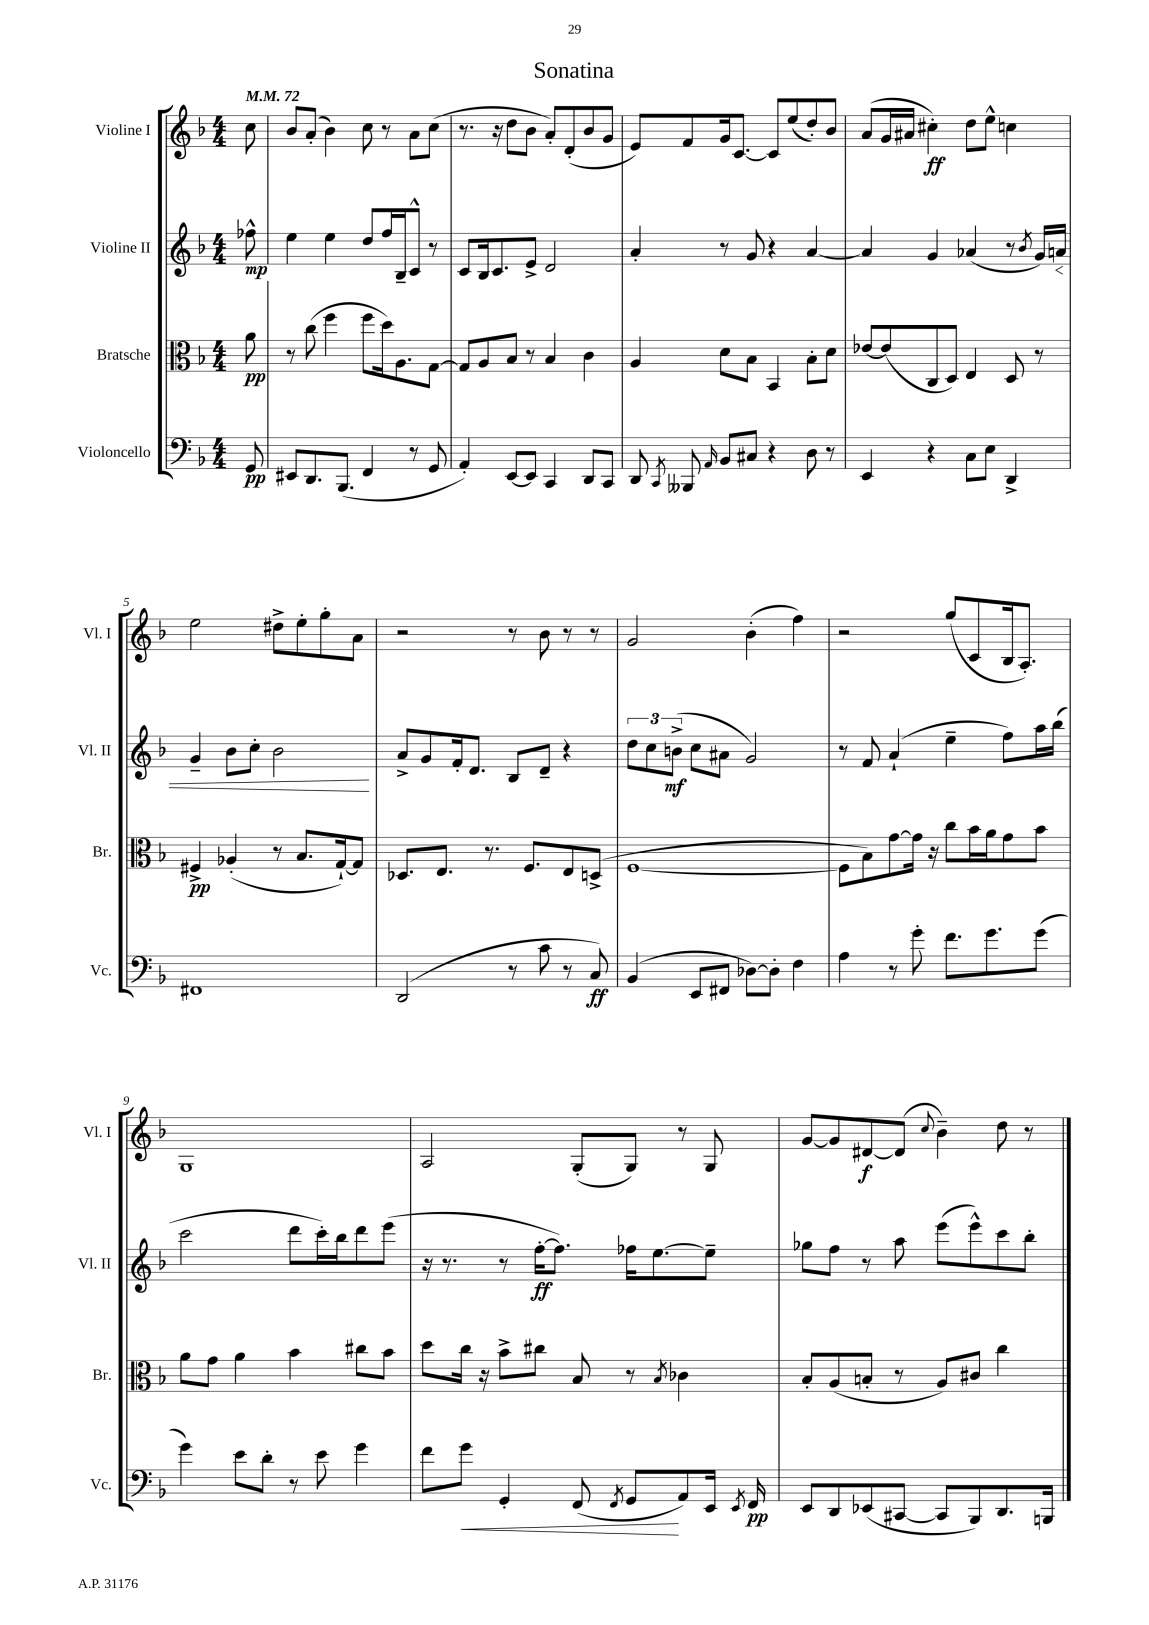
\header { title = "Sonatina" }
<<
\new StaffGroup <<
\new Staff = "s0" \with { instrumentName = "Violine I" shortInstrumentName = "Vl. I" } {
    \clef treble \key f \major \numericTimeSignature \time 4/4 \partial 8 \tempo 4 = 72
    \autoBeamOff c''8 |
    bes'8[ a'8]-.( bes'4) c''8 r8 a'8[ c''8]( |
    r8. r16 d''8[ bes'8] a'8[-.) d'8-.( bes'8 g'8] |
    e'8[) f'8 g'16 c'8.]~ c'8[ e''8( d''8-.) bes'8] |
    a'8[( g'16 ais'16] cis''4-.\ff) d''8[ e''8]-^ c''4 |
    e''2 dis''8[-> e''8-. g''8-. a'8] |
    r2 r8 bes'8 r8 r8 |
    g'2 bes'4-.( f''4) |
    r2 g''8[( c'8 bes16 a8.]-.) |
    g1 |
    a2 g8[-.( g8]) r8 g8 |
    g'8[~ g'8 dis'8~\f dis'8]( \appoggiatura { c''8 } bes'4--) d''8 r8 \bar "|." |
}
\new Staff = "s1" \with { instrumentName = "Violine II" shortInstrumentName = "Vl. II" } {
    \clef treble \key f \major \numericTimeSignature \time 4/4 \partial 8
    \autoBeamOff fes''8-^\mp |
    e''4 e''4 d''8[ f''16 bes16-- c'8]-^ r8 |
    c'8[ bes16 c'8. e'8]-> d'2 |
    a'4-. r8 g'8 r4 a'4~ |
    a'4 g'4 aes'4( r8 \acciaccatura { bes'8 } g'16[) a'16]\< |
    g'4-- bes'8[ c''8]-. bes'2\! |
    a'8[-> g'8 f'16-. d'8.] bes8[ d'8]-- r4 |
    \tuplet 3/2 { d''8[ c''8 b'8]->\mf( } c''8[ ais'8] g'2) |
    r8 f'8 a'4-!( e''4-- f''8[) a''16 bes''16]( |
    c'''2 d'''8[ c'''16-.) bes''16 d'''8 e'''8]( |
    r16 r8. r8 f''16[~-.\ff f''8.]) fes''16[ e''8.~ e''8]-- |
    ges''8[ f''8] r8 a''8 e'''8[( e'''8-^) c'''8 bes''8]-. \bar "|." |
}
\new Staff = "s2" \with { instrumentName = "Bratsche" shortInstrumentName = "Br." } {
    \clef alto \key f \major \numericTimeSignature \time 4/4 \partial 8
    \autoBeamOff a'8\pp |
    r8 c''8( f''4 f''8[ d''16) a8. g8]~ |
    g8[ a8 bes8] r8 bes4 c'4 |
    a4 d'8[ bes8] bes,4 bes8[-. d'8] |
    ees'8[~ ees'8( c8 d8]) e4 d8 r8 |
    fis4->\pp aes4-.( r8 bes8.[ g16~-!) g8] |
    des8.[ e8.] r8. f8.[ e8 d8]->( |
    f1~ |
    f8[ bes8) g'8~ g'16] r16 c''8[ bes'16 a'16 g'8 bes'8] |
    a'8[ g'8] a'4 bes'4 cis''8[ bes'8] |
    d''8[ c''16] r16 bes'8[-> cis''8] bes8 r8 \acciaccatura { bes8 } ces'4 |
    bes8[-. a8( b8]-. r8 a8[) cis'8] c''4 \bar "|." |
}
\new Staff = "s3" \with { instrumentName = "Violoncello" shortInstrumentName = "Vc." } {
    \clef bass \key f \major \numericTimeSignature \time 4/4 \partial 8
    \autoBeamOff g,8\pp |
    eis,8[ d,8. bes,,8.]( f,4 r8 g,8 |
    a,4-.) e,8[~ e,8] c,4 d,8[ c,8] |
    d,8 \acciaccatura { c,8 } beses,,8 \grace { a,16 } bes,8[ cis8] r4 d8 r8 |
    e,4 r4 c8[ e8] d,4-> |
    fis,1 |
    d,2( r8 c'8 r8 c8\ff) |
    bes,4( e,8[ fis,8] des8[~) des8]-. f4 |
    a4 r8 g'8-. f'8.[ g'8. g'8]( |
    g'4) e'8[ d'8]-. r8 e'8 g'4 |
    f'8[ g'8]\< g,4-. f,8( \acciaccatura { f,8 } g,8[\! a,8) e,16] \acciaccatura { e,8 } f,16\pp |
    e,8[ d,8 ees,8( cis,8]~ cis,8[ bes,,8) d,8. b,,16] \bar "|." |
}
>>
>>
